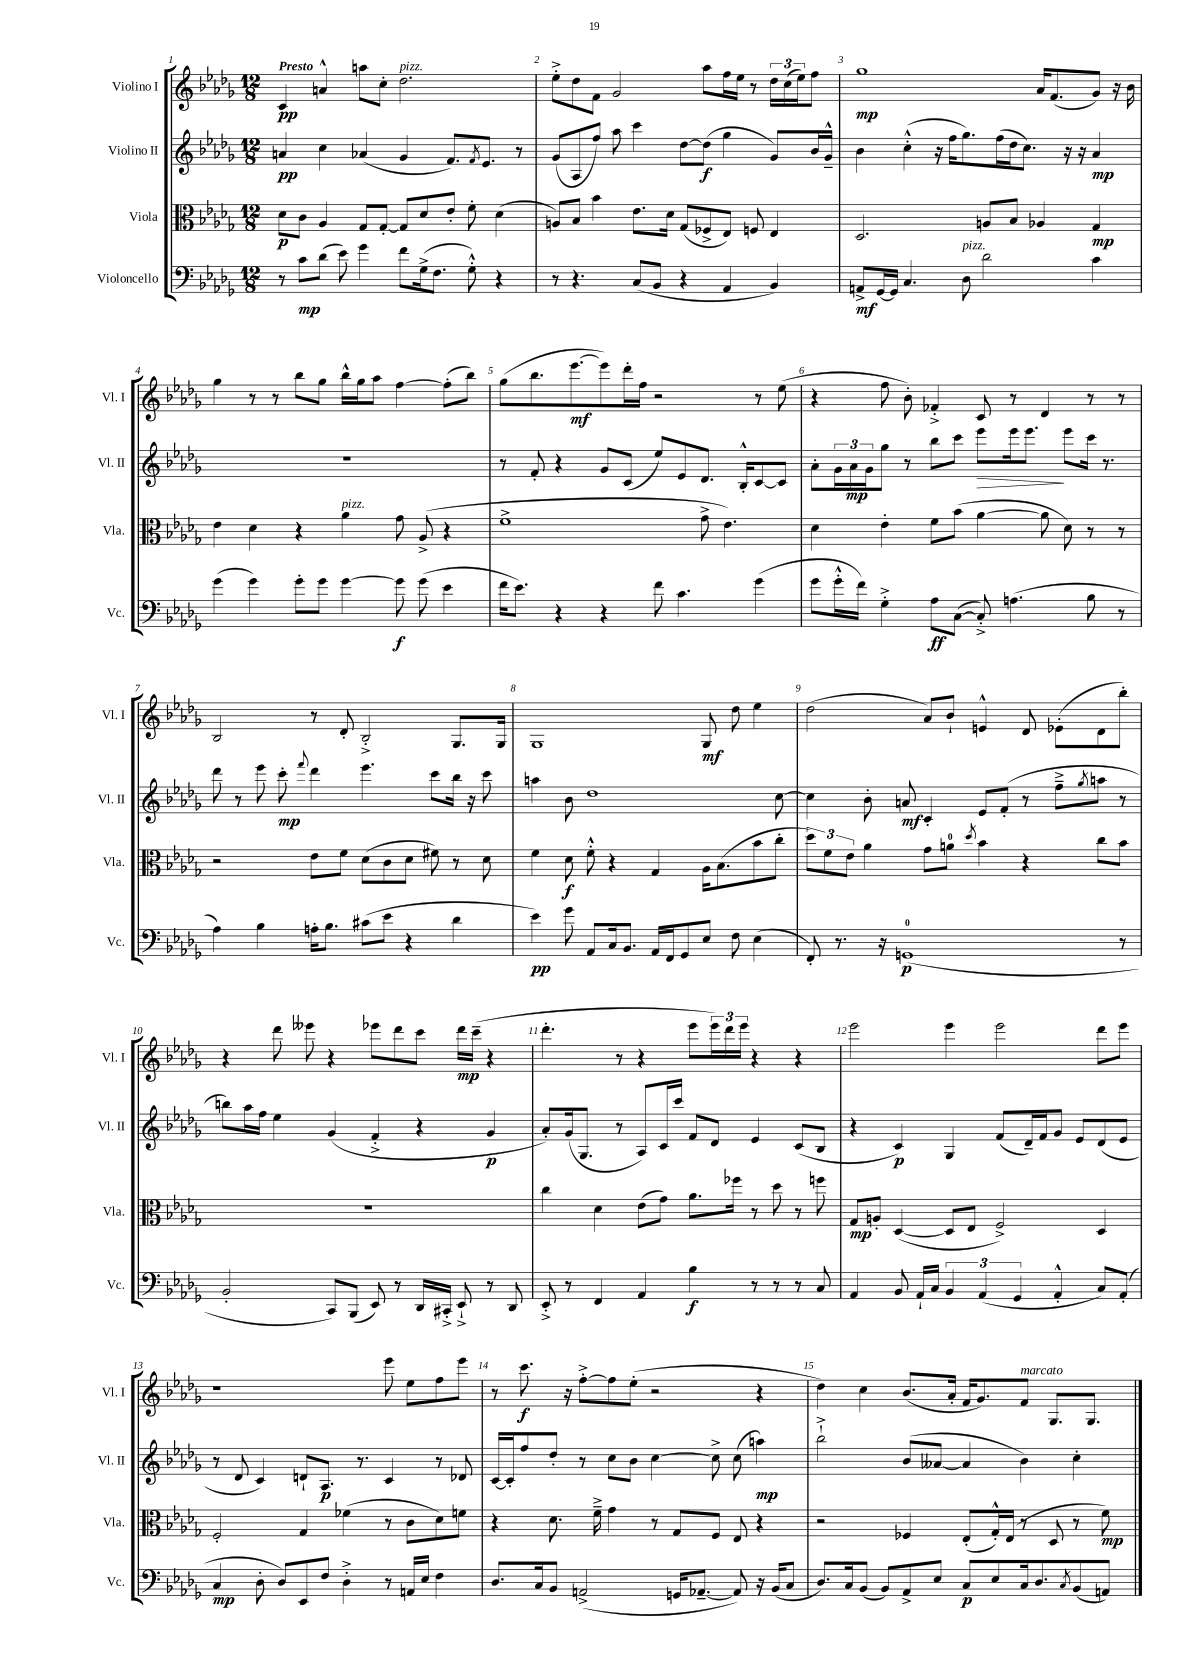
<<
\new StaffGroup <<
\new Staff = "s0" \with { instrumentName = "Violino I" shortInstrumentName = "Vl. I" } {
    \clef treble \key des \major \numericTimeSignature \time 12/8 \tempo "Presto"
    c'4\pp a'4-^ a''8 c''8-. des''2.^\markup { \italic "pizz." } |
    ees''8-.-> des''8 f'8 ges'2 aes''8 f''16 ees''16 r8 \tuplet 3/2 { des''16 c''16( ees''16) } f''8 |
    ges''1\mp aes'16 f'8.( ges'8) r16 bes'16 |
    ges''4 r8 r8 bes''8 ges''8 bes''16-^ ges''16 aes''8 f''4~ f''8-.( bes''8) |
    ges''8( bes''8. ees'''8.~\mf ees'''8) des'''16-. f''16 r2 r8 ees''8( |
    r4 f''8 bes'8-.) fes'4-.-> c'8 r8 des'4 r8 r8 |
    bes2 r8 des'8-. bes2-.-> ges8. ges16 |
    ges1 ges8\mf des''8 ees''4 |
    des''2( aes'8) bes'8-! e'4-^ des'8 ees'8-.( des'8 bes''8-.) |
    r4 des'''8 eeses'''8 r4 ees'''8 des'''8 c'''8 des'''16\mp c'''16--( r4 |
    des'''4.-. r8 r4 ees'''8 \tuplet 3/2 { ees'''16) des'''16 ees'''16 } r4 r4 |
    ees'''2 ees'''4 ees'''2 des'''8 ees'''8 |
    r1 ees'''8 ees''8 f''8 ees'''8 |
    r8 c'''8.\f r16 f''8~-.-> f''8 ees''8-.( r2 r4 |
    des''4) c''4 bes'8.( aes'16-. f'16 ges'8.) f'8^\markup { \italic "marcato" } ges8. ges8. \bar "|." |
}
\new Staff = "s1" \with { instrumentName = "Violino II" shortInstrumentName = "Vl. II" } {
    \clef treble \key des \major \numericTimeSignature \time 12/8
    a'4\pp c''4 aes'4( ges'4 f'8.) \acciaccatura { f'8 } ees'8. r8 |
    ges'8( aes8 f''8) aes''8 c'''4 des''8~ des''8\f( ges''4 ges'8) bes'16 ges'16---^ |
    bes'4 c''4-.-^( r16 f''16 ges''8.) f''16( des''16 c''8.) r16 r16 aes'4\mp |
    R1. |
    r8 f'8-. r4 ges'8 c'8( ees''8) ees'8 des'8. bes16-.-^ c'8~ c'8 |
    aes'8-. \tuplet 3/2 { ges'16 aes'16\mp ges'16 } ges''8 r8 bes''8 c'''8 ees'''8\> ees'''16 ees'''8.\! ees'''8 c'''16 r8. |
    des'''8 r8 ees'''8 c'''8-.\mp \appoggiatura { f'''8 } des'''4 ees'''4. c'''8 bes''16 r16 c'''8 |
    a''4 bes'8 des''1 c''8~ |
    c''4 bes'8-. a'8\mf c'4-. ees'8 f'8-.( r8 f''8---> \acciaccatura { ges''8 } a''8 r8 |
    b''8) aes''16 f''16 ees''4 ges'4( f'4-.-> r4 ges'4\p |
    aes'8-.) ges'16( ges8. r8 aes8) c'16 c'''16 f'8 des'8 ees'4 c'8( bes8 |
    r4 c'4\p) ges4 f'8( des'16--) f'16 ges'8 ees'8 des'8( ees'8 |
    r8 des'8 c'4) d'8-! aes8.\p r8. c'4 r8 des'8 |
    c'16~ c'16-. f''8 des''8-. r8 c''8 bes'8 c''4~ c''8-> c''8( a''4\mp) |
    bes''2-!-> bes'8( aeses'8~ aeses'4 bes'4) c''4-. \bar "|." |
}
\new Staff = "s2" \with { instrumentName = "Viola" shortInstrumentName = "Vla." } {
    \clef alto \key des \major \numericTimeSignature \time 12/8
    des'8\p c'8 aes4 ges8 ges8~-. ges8 des'8 ees'8-. f'8-. des'4( |
    a8) bes8 bes'4 ees'8. des'16 ges8( fes8-> ees8) f8 ees4 |
    des2. a8 bes8 aes4 ges4\mp |
    ees'4 des'4 r4 aes'4^\markup { \italic "pizz." } ges'8 aes8->( r4 |
    f'1-> ges'8-> ees'4.) |
    des'4 ees'4-. f'8 bes'8( aes'4~ aes'8 des'8) r8 r8 |
    r2 ees'8 f'8 des'8( c'8 des'8 fis'8) r8 des'8 |
    f'4 des'8\f f'8-.-^ r4 ges4 aes16 bes8.( bes'8 c''8-. |
    \tuplet 3/2 { des''8) f'8 ees'8 } aes'4 ges'8 a'8-0 \acciaccatura { des''8 } bes'4 r4 c''8 bes'8 |
    R1. |
    c''4 des'4 ees'8( ges'8) aes'8. fes''16 r8 des''8 r8 f''8 |
    ges8\mp a8-. des4~( des8 ees8 f2->) des4 |
    f2-. ges4 fes'4( r8 c'8 des'8) f'8 |
    r4 des'8. f'16---> ges'4 r8 ges8 f8 ees8 r4 |
    r2 fes4 ees8-.( ges16-.-^) ees16( r8 des8 r8 f'8\mp) \bar "|." |
}
\new Staff = "s3" \with { instrumentName = "Violoncello" shortInstrumentName = "Vc." } {
    \clef bass \key des \major \numericTimeSignature \time 12/8
    r8 c'8\mp des'8( ees'8) ges'4 f'8 ges16->( f8. ges8-.-^) r4 |
    r8 r4. c8( bes,8 r4 aes,4 bes,4) |
    a,8->\mf ges,16~ ges,16 c4. des8^\markup { \italic "pizz." } des'2 c'4 |
    ges'4( ges'4) ges'8-. ges'8 ges'4~ ges'8\f ges'8( ees'4 |
    f'16 ees'8.) r4 r4 f'8 c'4. ges'4( |
    ges'8 ges'16-.-^ f'16) ges4-.-> aes8\ff c8~( c8-.->) a4.( bes8 r8 |
    aes4) bes4 a16-. bes8. cis'8( ees'8 r4 des'4 |
    ees'4\pp) ges'8 aes,8 c16 bes,8. aes,16 f,16 ges,8 ees8 f8 ees4( |
    f,8-.) r8. r16 g,1-0\p( r8 |
    bes,2-. c,8) bes,,8( ees,8) r8 des,16 cis,16-.-> ees,8-!-> r8 des,8 |
    ees,8-.-> r8 f,4 aes,4 bes4\f r8 r8 r8 c8 |
    aes,4 bes,8 aes,16-! c16 \tuplet 3/2 { bes,4 aes,4( ges,4 } aes,4-.-^ c8) aes,8-.( |
    c4\mp des8-. des8) ees,8 f8 des4-.-> r8 a,16 ees16 f4 |
    des8. c16 bes,8 a,2->( g,16 aes,8.~-- aes,8) r16 bes,16( c8 |
    des8.) c16 bes,8( bes,8) aes,8-> ees8 c8\p ees8 c16 des8. \acciaccatura { c8 } bes,8( a,8) \bar "|." |
}
>>
>>
\layout { \context { \Score \override BarNumber.break-visibility = ##(#f #t #t) barNumberVisibility = #all-bar-numbers-visible } }
